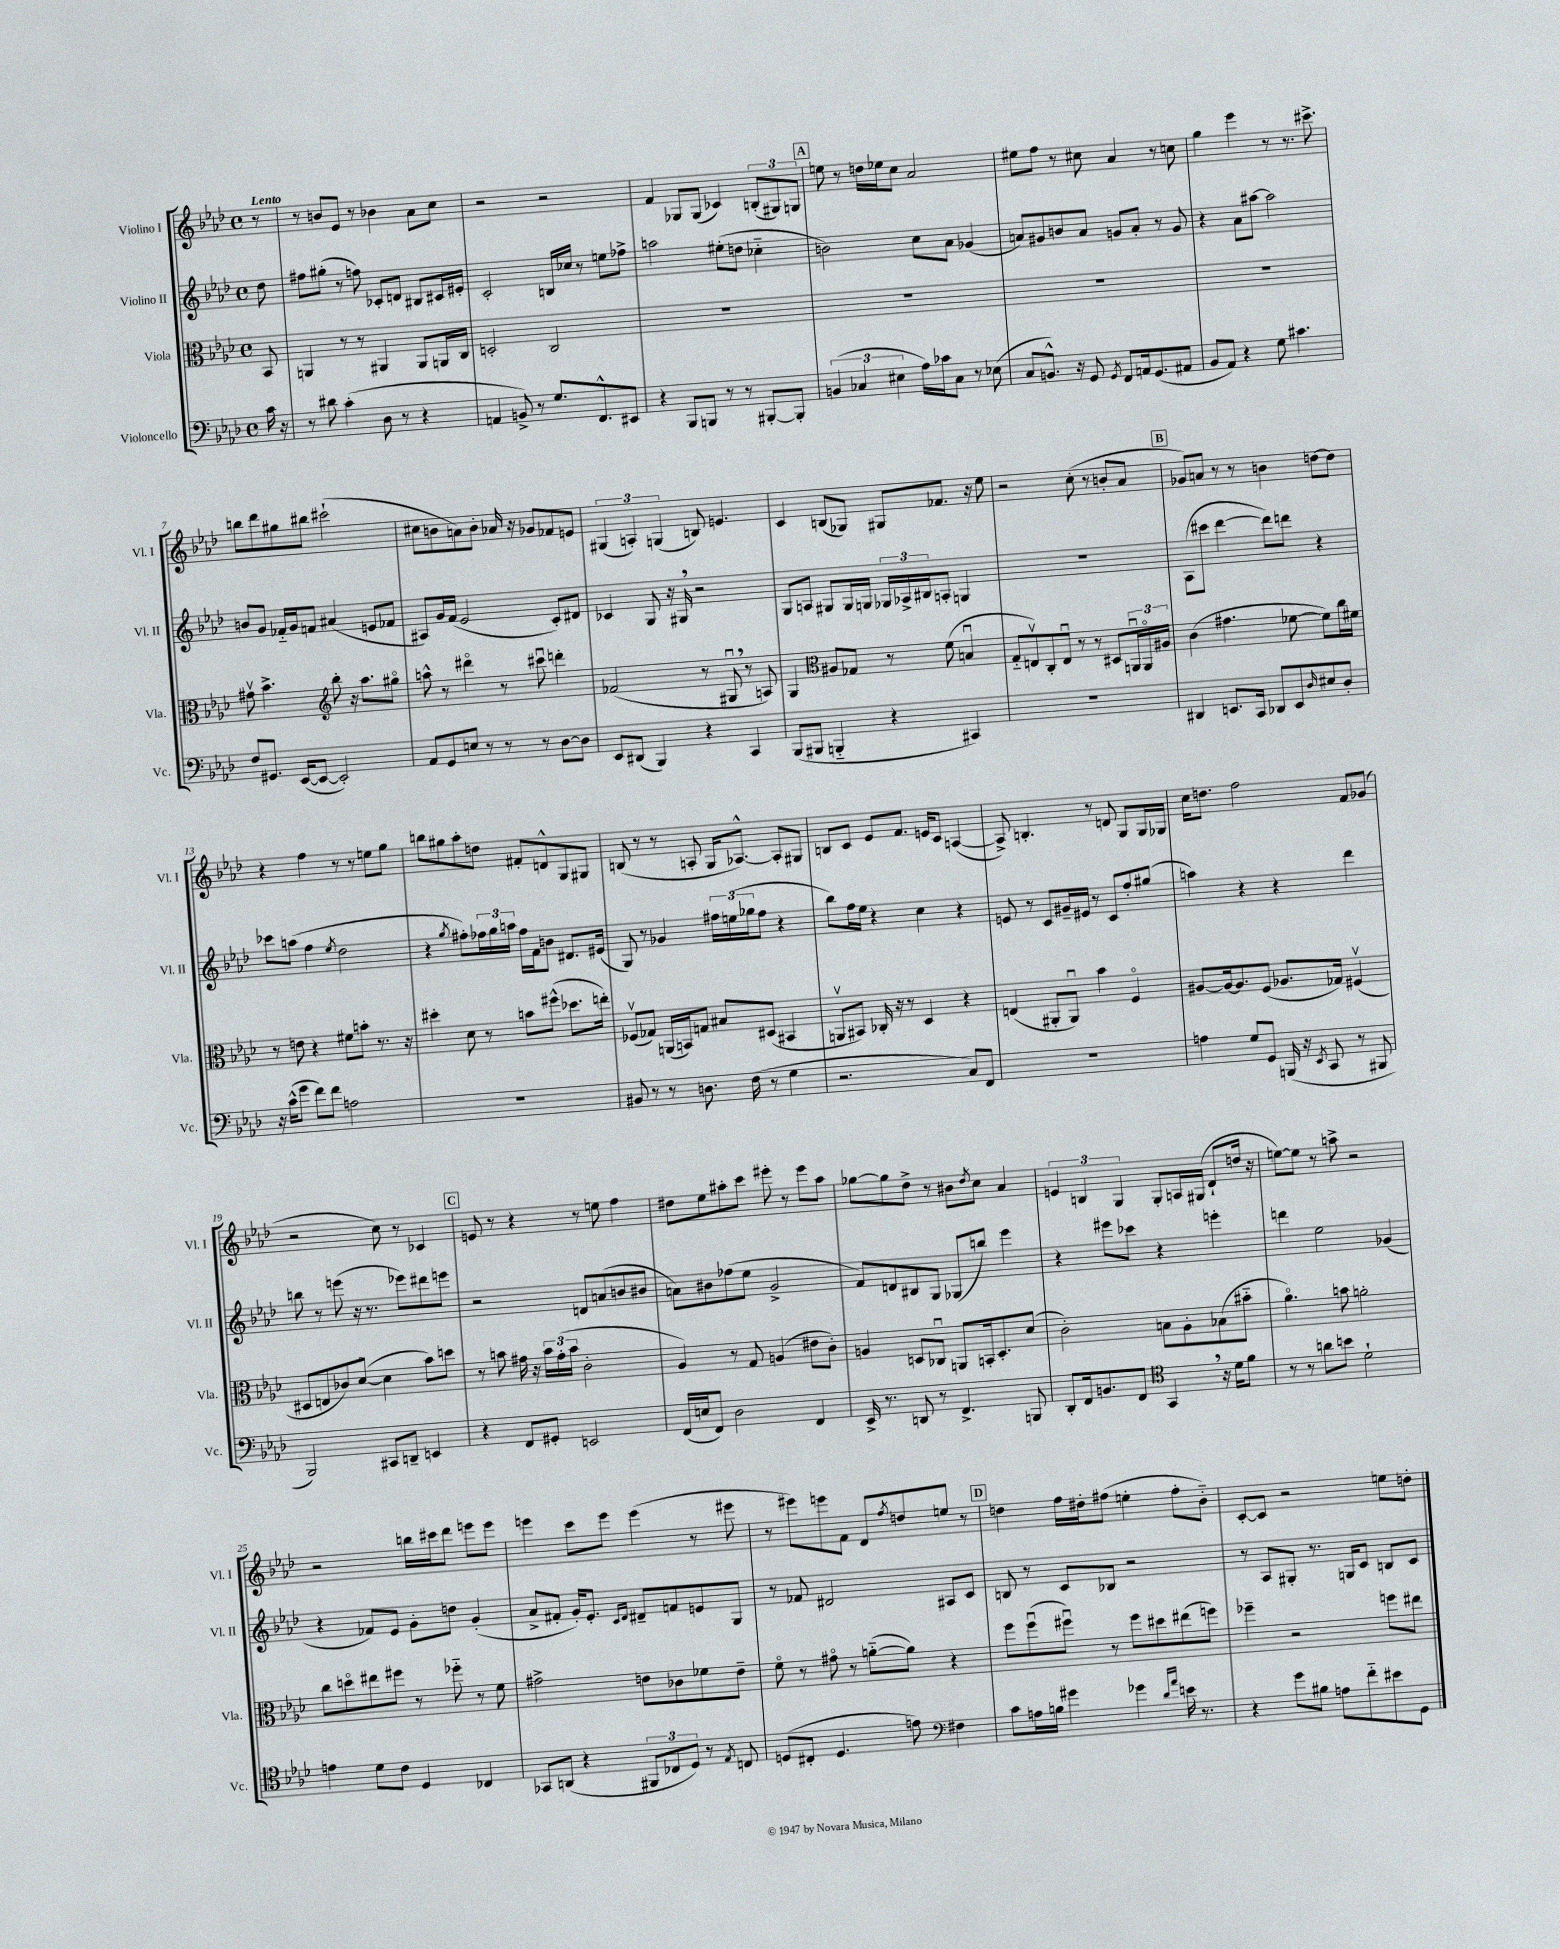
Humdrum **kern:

**kern	**kern	**kern	**kern
*staff4	*staff3	*staff2	*staff1
*clefF4	*clefC3	*clefG2	*clefG2
*k[b-e-a-d-]	*k[b-e-a-d-]	*k[b-e-a-d-]	*k[b-e-a-d-]
*M4/4	*M4/4	*M4/4	*M4/4
*met(c)	*met(c)	*met(c)	*met(c)
16c	8BB-	8dd-	8r
16r	.	.	.
=	=	=	=
8r	4AA	8ff#	8r
8d#	.	(8gg#'	8b
(4c'	8r	8r	8e-
.	8r	8ff)	8r
8D-	4AA#	8c-'	4b-
8r	.	8d	.
4r	8AA#	8B#	8a-
.	16AA	16c#	8cc
.	16C	16e#'	.
=	=	=	=
4AA	2D'	2c'	2r
8BB^)	.	.	.
8r	.	.	.
8.G	2C	16B	2r
.	.	16cc-	.
.	.	8r	.
8.FF^^	.	.	.
.	.	8ee	.
8EE#	.	8ff-^	.
=	=	=	=
4r	1r	2aa	4f
8BBB-	.	.	8G-
8BBB	.	.	(8G-
8r	.	(8ee#'	4c-)
8r	.	8dd	.
[8BBB#'	.	4cc-'~	(12B'
.	.	.	12G#)
8BBB#']	.	.	.
.	.	.	12G
=	=	=	=
(6BB	1r	2b)	8ee
.	.	.	8r
6C-	.	.	.
.	.	.	16dd
.	.	.	16ee-
6E#	.	.	.
.	.	.	8cc
16A-)	.	8cc	2a-
16c-	.	.	.
8C-	.	8a-	.
8r	.	(4g-	.
(8E-	.	.	.
=	=	=	=
8C	1r	8a)	8ee#
8.BB^^)	.	8g#	8ff
.	.	8b	8r
16r	.	.	.
8GG	.	8a	8cc#
8qGG	.	.	.
8FF	.	8g	4a-
16AA	.	8a'	.
(8.GG	.	.	.
.	.	8r	8r
8AA#	.	8g	8cc
=	=	=	=
8BB-	1r	4r	4gg
8AA-)	.	.	.
4r	.	8a-	4eee-
.	.	[8aa#	.
8G	.	2aa#]	8r
4.c#	.	.	8.r
.	.	.	8.ccc#^
=	=	=	=
8F	8g#v	8b	8bb
8.GG#	4.b-^	8g	8ddd-
.	.	16f-'~	8gg#
([16EE-	.	16g	.
8EE-_	.	8f	8bb#
*	*clefG2	*	*
2EE-'])	8bb-'	(4a#	(2ccc#`
.	16r	.	.
.	8.aa-	.	.
.	.	8e	.
.	8gg#o	8f-	.
=	=	=	=
8AA-	8aa^^	8A#)	8cc#
8GG	8r	16g	8b
.	.	(16f	.
8E	4ddd#o	2e-	8a)
8r	.	.	8b'
8r	8r	.	16a-
.	.	.	16r
8r	8ccc#u	.	8g-
[8D-	4ddd'	8c')	8f-
8D-]	.	8d#	8e
=	=	=	=
8EE-	(2f-	4c-	(6G#
(8DD#	.	.	.
.	.	.	6A')
4BBB-)	.	8G	.
.	.	.	(6G
.	.	16r	.
.	.	16G#	.
4r	8r	2r	8B)
.	8G#u	.	4.e
4CC	8r	.	.
.	8A)	.	.
=	=	=	=
(8BBB-	4G	8G	4c
8BBB#	.	8A	.
*	*clefC3	*	*
4BBB'~	8A#	8G#	(8B
.	8G-	16G#	8G-)
.	.	16G	.
4r	8r	24G-	8G#
.	.	24A-^	.
.	.	24B#	.
.	(8f	8A'	8.f-
4CC#)	4Bu	4G	.
.	.	.	16r
.	.	.	8ee-
=	=	=	=
1r	8G'~	1r	2r
.	8Ev)	.	.
.	8C'	.	.
.	8Eu	.	.
.	8r	.	(8cc'
.	8r	.	8r
.	8D#	.	8b'
.	24AAu	.	8a-
.	24AAo	.	.
.	24A#	.	.
=	=	=	=
4DD#	(4c	(8A-	8g-)
.	.	8ccc#	8a
8.EE	4.g#	[4ddd-	8r
.	.	.	8r
16CC	.	.	.
8DD-	.	8ddd-])	4b
8EE	[8f-	8ddd	.
16qqD-	.	.	.
8E#	8f-])	4r	[8dd
8D-'	16cc	.	8dd]
.	16f#	.	.
=	=	=	=
16r	8r	8ccc-	4r
(16c^^	.	.	.
8g	8e	(8aa	.
8f)	4r	4ff	4ff
8f	.	.	.
.	.	8qee-	.
2A	8f#	2dd-	8r
.	8b'	.	8r
.	8.r	.	8ee
.	.	.	8gg
.	16r	.	.
=	=	=	=
1r	4dd#'	4r	8bb
.	.	.	8gg#
.	.	8qgg	.
.	8d-	8ff#')	8aa-'
.	8r	24ff-	8dd
.	.	24gg	.
.	.	24aa	.
.	8b	16ff-	8f#'
.	.	16f	.
.	(8ff#^^	8b	8d^^
.	8.dd-	8.d#	8G
.	.	.	8G#
.	16ee')	(16e#	.
=	=	=	=
8BB#	(8F-v	8G)	(8B
8r	8G-)	8r	8r
8r	(16AA	4g-	8r
.	16BB)	.	.
8.D	8G	.	8A'
.	8B#	24ff#	16G
.	.	(24ee	.
(16F	.	.	[8.A-^^)
.	.	24gg-	.
8r	(8D#	8ff#	.
4G	4BB#	4r	8A-']
.	.	.	8G#
=	=	=	=
2.r	8AAv	8bb-)	8B
.	8BB#)	16ff	8c
.	.	16ee-	.
.	16C-'	4r	8e-
.	16r	.	.
.	8r	.	8.f
.	4D-	4cc	.
.	.	.	16e
.	.	.	8c
8C)	4r	4r	([4A
8FF	.	.	.
=	=	=	=
1r	(4E	8e	8A^])
.	.	8r	4.B'
.	8AA#'	8c	.
.	8AA#u)	16g#~	.
.	.	16e#	.
.	4b-	8r	8r
.	.	8c	8d
.	4Fo	8ff'	8G
.	.	(8gg#	16G
.	.	.	16G-
=	=	=	=
4A	[8A#	4aa)	16cc
.	.	.	8.dd
.	16A#_	.	.
.	8.A#]	.	.
8G	.	4r	2ff
8GG	(8F	.	.
(16BBB	8.A-	4r	.
16r	.	.	.
8qEE-	.	.	.
8CC	.	.	.
.	16G-)	.	.
8r	(4F#v	4ddd-	8f
8BBB#	.	.	(8g-
=	=	=	=
2BBB-)	8D#	8bb	2r
.	8E	8r	.
.	8c-)	(8eee	.
.	([8d-o	16r	.
.	.	8.r	.
8CC#	4d-]	.	8cc)
8DD~	.	8eee-)	8r
4EE	8b-)	8ddd#	4c-
.	8dd	8eee	.
=	=	=	=
4r	8r	2r	8e
.	8b	.	8r
8FF	16g#	.	4r
.	16r	.	.
8GG#'	24b	.	.
.	(24g#'	.	.
.	24b	.	.
2EE	2c'	8d	8r
.	.	(8a	8ee
.	.	8b	4ff
.	.	8b#	.
=	=	=	=
(16FF	4A-)	8a)	8dd#
16E	.	.	.
8FF)	.	8b#	8ee-
2D-	8r	(8ff-	8aa#'
.	8G	8ee-	8ccc
.	(4A	2g^	8eee#'
.	.	.	8r
4FF	8e#	.	8eee#
.	8c')	.	8aa#
=	=	=	=
16EE-^	4A	8f)	[8gg-
8.r	.	.	.
.	.	8d	8gg-]
8DD	8D	8B#	8dd-^
8r	8C-u	8G	8r
4.FF^	8AA	(8G-	8b#
.	.	.	8qdd-
.	16BB'	8bb)	8cc
.	8.D'	.	.
.	.	4eee-	4a-
8BBB	(8d-	.	.
=	=	=	=
8DD-'	2c')	4r	6e
16FF	.	.	.
.	.	.	6B
8.BB	.	.	.
.	.	8eee#	.
.	.	.	6G
8FF	.	8ccc-	.
*clefC4	*	*	*
4GG	8B	4r	8G'
.	8A-'	.	16A
.	.	.	(16G#
16r	(8B-	4eee'	8d-`
16d-	.	.	.
8f	8b#'~	.	16dd
.	.	.	16r
=	=	=	=
8r	4.a-o)	4ddd	[8ee)
8r	.	.	8ee]
8a	.	2ee-	8r
8b	8b	.	8aa^
2d-`	2a'	.	2r
.	.	(4g-	.
=	=	=	=
4e	8cc	4r	2r
.	8ddo	.	.
8d-	8ee#	8f-)	.
8c	8ff#	8e-	.
4D-	8r	8g'	16bb
.	.	.	16ccc#
.	8ff-'~	8dd	8ddd-
4C-	8r	(4g'	8eee
.	8f	.	8eee
=	=	=	=
8GG-	2g#^	8a-^	4eee
(8AA	.	8f#'	.
4r	.	16g')	8ccc
.	.	8.e-'	.
.	.	.	8eee
.	.	16qqc	.
.	.	16qqd-	.
12FF#	8e	8d#~	(4eee
12C-	.	.	.
.	8c-	8f	.
12D-)	.	.	.
8r	8f-	8e	8r
8qE-	.	.	.
8C	8e~	8G	8eee#
=	=	=	=
(8D	8fo	8r	8r
8C#'	8r	8f-	8eee#)
4.D	8g#o	2d#	8eee
.	8r	.	8f
.	([8a'~	.	8d-
.	.	.	8qff
8e)	8a])	.	8dd
*clefF4	*	*	*
4F#	4r	8A#	8ee
.	.	8c	8r
=	=	=	=
8c	8ff	8B	4dd
16A	(8ffu	8r	.
16B	.	.	.
4g#	8ff#u)	8c	16ff
.	.	.	16dd#'
.	8r	8B-	(8ff#
4g-	8ff#	2r	4ee'
.	8dd#	.	.
16qqd-	.	.	.
16qqa-	.	.	.
16e	(8ee#	.	8ff#'
8.r	.	.	.
.	8ff)	.	8b-'~)
=	=	=	=
4r	4ff-~	8r	[8c'
.	.	8A-	8c]
8g	2r	8G#'	2r
8B#	.	8.r	.
8A	.	.	.
.	.	16G	.
8f'~	.	8c	.
8e#	8ff	8B	8ee
8GG	8ee#	8c	8dd'
==	==	==	==
*-	*-	*-	*-
